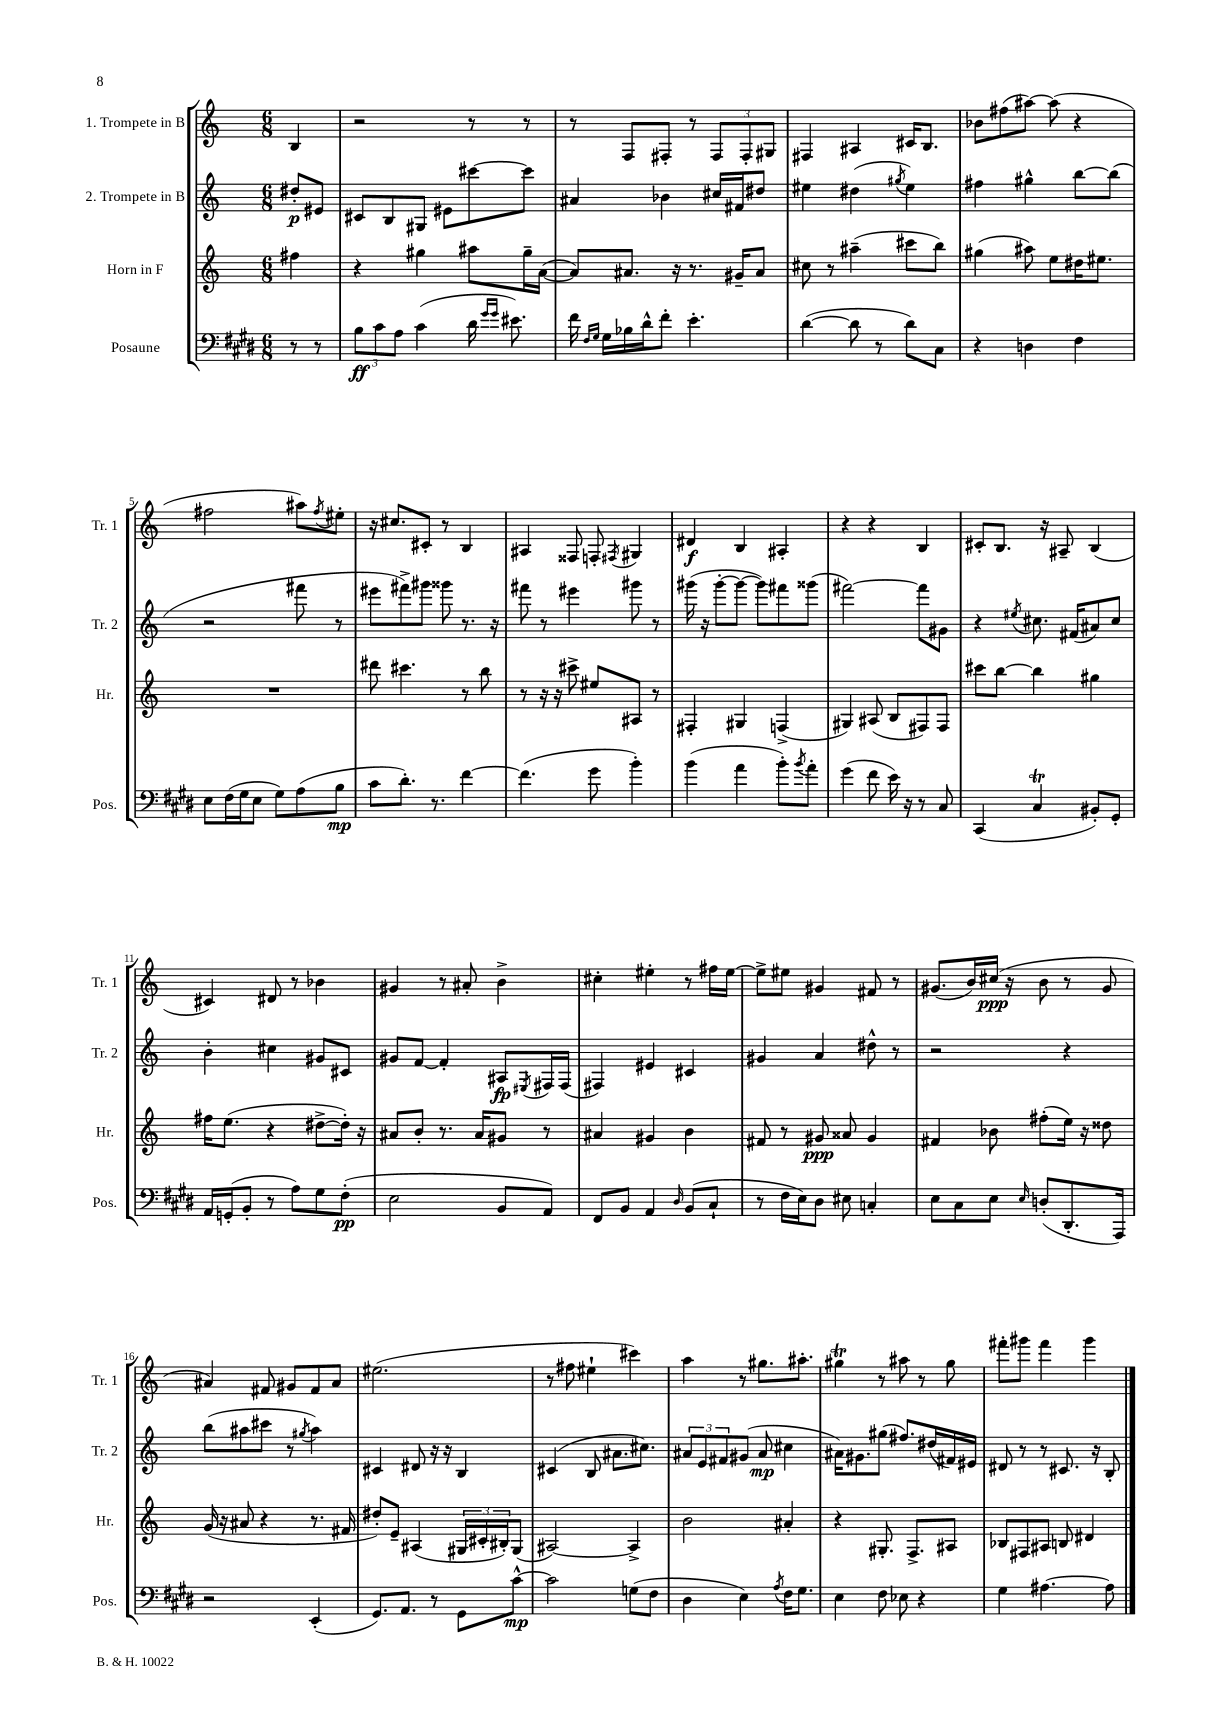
<<
\new StaffGroup <<
\new Staff = "s0" \with { instrumentName = "1. Trompete in B" shortInstrumentName = "Tr. 1" } {
    \clef treble \key c \major \numericTimeSignature \time 6/8 \partial 4
    b4 |
    r2 r8 r8 |
    r8 f8 fis8-. r8 \tuplet 3/2 { fis8 fis8-. gis8 } |
    fis4 ais4 cis'16 b8. |
    bes'8 fis''8( ais''8~) ais''8( r4 |
    fis''2 ais''8) \acciaccatura { fis''8 } eis''8-. |
    r16 cis''8. cis'8-. r8 b4 |
    ais4 fisis8 f8-. \acciaccatura { fis8 } gis4 |
    dis'4\f b4 ais4-. |
    r4 r4 b4 |
    cis'8-. b8. r16 ais8-- b4( |
    cis'4) dis'8 r8 bes'4 |
    gis'4 r8 ais'8-. b'4-> |
    cis''4-. eis''4-. r8 fis''16 eis''16~ |
    eis''8-> eis''8 gis'4 fis'8 r8 |
    gis'8.( b'16) cis''16\ppp( r16 b'8 r8 gis'8 |
    ais'4) fis'8 gis'8 fis'8 ais'8 |
    eis''2.( |
    r8 fis''8 eis''4-! cis'''4) |
    a''4 r8 gis''8. ais''8.-. |
    gis''4\trill r8 ais''8 r8 gis''8 |
    fis'''8-. gis'''8 fis'''4 gis'''4 \bar "|." |
}
\new Staff = "s1" \with { instrumentName = "2. Trompete in B" shortInstrumentName = "Tr. 2" } {
    \clef treble \key c \major \numericTimeSignature \time 6/8 \partial 4
    dis''8-.\p eis'8 |
    cis'8 b8 gis8 eis'8 cis'''8~ cis'''8 |
    ais'4 bes'4 cis''16 fis'16 dis''8 |
    eis''4 dis''4( \acciaccatura { gis''8 } eis''4) |
    fis''4 gis''4-^ b''8~ b''8( |
    r2 fis'''8 r8 |
    eis'''8 fis'''8->) gis'''8 gisis'''8 r8. r16 |
    fis'''8 r8 eis'''4 gis'''8 r8 |
    gis'''16( r16 gis'''8~-. gis'''8~ gis'''8) fis'''8 gisis'''8( |
    fis'''2~) fis'''8 gis'8 |
    r4 \acciaccatura { eis''8 } cis''8. fis'16( ais'8) cis''8 |
    b'4-. cis''4 gis'8 cis'8 |
    gis'8 f'8~ f'4-. ais8\fp \acciaccatura { eis8 } fis16 fis16( |
    fis4) eis'4 cis'4 |
    gis'4 a'4 dis''8-^ r8 |
    r2 r4 |
    b''8( ais''8 cis'''8 r8 \acciaccatura { gis''8 } ais''4) |
    cis'4 dis'8 r16 r16 b4 |
    cis'4( b8 ais'8. cis''8.) |
    \tuplet 3/2 { ais'8 e'8 fis'8 } gis'8( ais'8\mp cis''4 |
    ais'16) gis'8. gis''8( fis''8.) dis''16( fis'16) eis'16 |
    dis'8 r8 r8 cis'8. r16 b8-. \bar "|." |
}
\new Staff = "s2" \with { instrumentName = "Horn in F" shortInstrumentName = "Hr." } {
    \clef treble \key c \major \numericTimeSignature \time 6/8 \partial 4
    fis''4 |
    r4 gis''4 ais''8 gis''16-- a'16~( |
    a'8) ais'8. r16 r8. gis'16-- ais'8 |
    cis''8 r8 ais''4--( cis'''8 b''8) |
    gis''4( ais''8) e''8 dis''16 eis''8. |
    R2. |
    dis'''8 cis'''4. r8 b''8 |
    r8 r16 r16 cis'''8-> eis''8 ais8 r8 |
    fis4-. gis4 f4->( |
    gis4) ais8( b8 fis8) fis8 |
    cis'''8 b''8~ b''4 gis''4 |
    fis''16 e''8.( r4 dis''8~-> dis''16-.) r16 |
    ais'8 b'8-. r8. ais'16 gis'8 r8 |
    ais'4 gis'4 b'4 |
    fis'8 r8 gis'8\ppp aisis'8 gis'4 |
    fis'4 bes'8 fis''8-.( e''16) r16 disis''8 |
    g'16( r16 ais'8 r4 r8. fis'16 |
    dis''8-.) e'8-- ais4( \tuplet 3/2 { gis16 cis'16-. bis16-.) } gis8( |
    ais2~) ais4-> |
    b'2 ais'4-. |
    r4 gis8.-. f8.-> ais8 |
    bes8 fis8 ais8 b8 dis'4 \bar "|." |
}
\new Staff = "s3" \with { instrumentName = "Posaune" shortInstrumentName = "Pos." } {
    \clef bass \key e \major \numericTimeSignature \time 6/8 \partial 4
    r8 r8 |
    \tuplet 3/2 { b8\ff cis'8 a8 } cis'4( dis'16 \grace { gis'16 gis'16 } eis'8.) |
    fis'16 \grace { fis16 gis16 } gis16 bes16 dis'16-^ fis'8-. e'4.-. |
    dis'4~( dis'8 r8 dis'8) cis8 |
    r4 d4 fis4 |
    e8 fis16( gis16 e8 gis8) a8( b8\mp |
    cis'8 dis'8.-.) r8. fis'4~ |
    fis'4.( gis'8 b'4-.) |
    b'4( a'4 b'8-.) \acciaccatura { b'8 } a'8-. |
    gis'4( fis'8 e'16) r16 r8 cis8 |
    cis,4( cis4\trill bis,8-.) gis,8-. |
    a,16 g,16-.( b,8-. r8 a8) gis8 fis8-.\pp( |
    e2 b,8 a,8) |
    fis,8 b,8 a,4 \grace { dis16 } b,8( cis8-! |
    r8 fis16 e16) dis8 eis8 c4-. |
    e8 cis8 e8 \grace { e16 } d8-.( dis,8.-. a,,16) |
    r2 e,4-.( |
    gis,8.) a,8. r8 gis,8 cis'8~-^\mp |
    cis'2 g8( fis8 |
    dis4 e4) \acciaccatura { a8 } fis16 gis8. |
    e4 fis8 ees8 r4 |
    gis4 ais4.~ ais8 \bar "|." |
}
>>
>>
